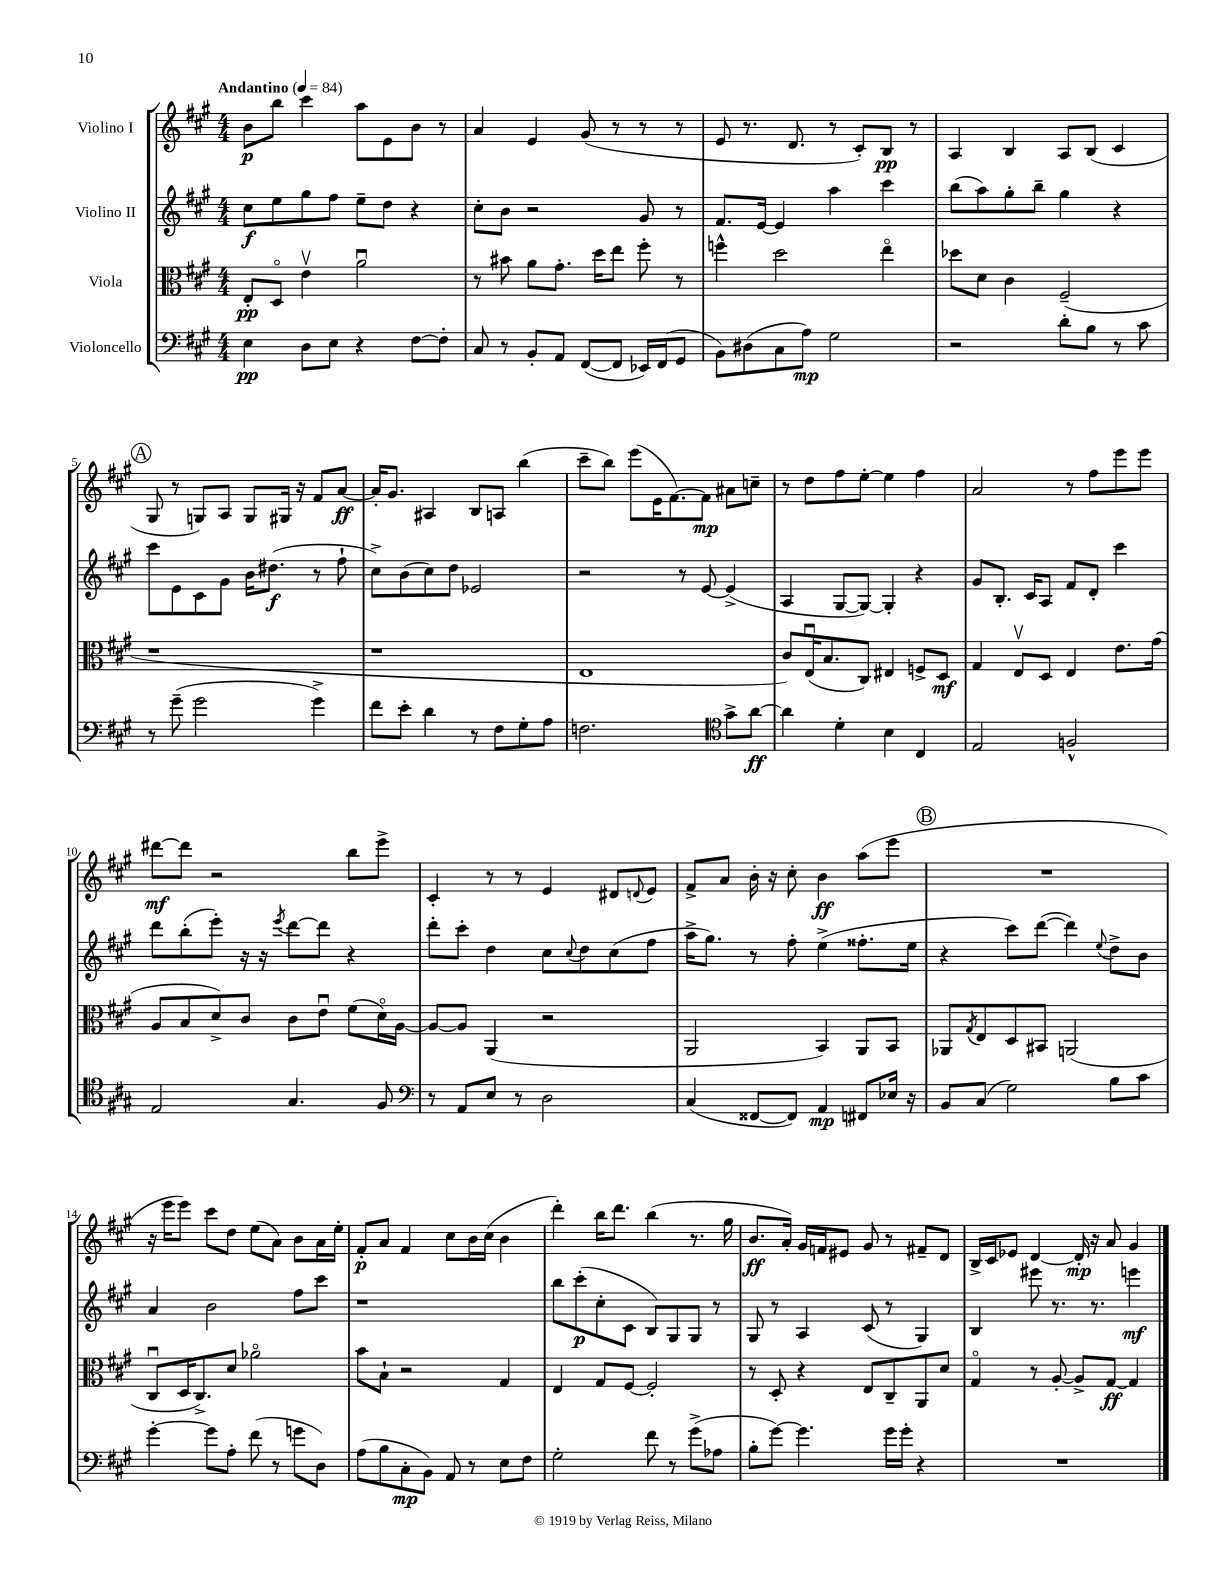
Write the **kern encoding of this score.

**kern	**dynam	**kern	**dynam	**kern	**dynam	**kern	**dynam
*part4	*part4	*part3	*part3	*part2	*part2	*part1	*part1
*staff4	*staff4	*staff3	*staff3	*staff2	*staff2	*staff1	*staff1
*I"Violoncello	*	*I"Viola	*	*I"Violino II	*	*I"Violino I	*
*clefF4	*	*clefC3	*	*clefG2	*	*clefG2	*
*k[f#c#g#]	*	*k[f#c#g#]	*	*k[f#c#g#]	*	*k[f#c#g#]	*
*M4/4	*	*M4/4	*	*M4/4	*	*M4/4	*
*MM84	*	*MM84	*	*MM84	*	*MM84	*
=1	=1	=1	=1	=1	=1	=1	=1
!	!	!	!	!	!	!LO:TX:a:B:t=Andantino	!
4E\	pp	8E'/L	pp	8cc#\L	f	8b\L	p
.	.	8D/J	.	8ee\	.	8bb\J	.
8D\L	.	4ev\	.	8gg#\	.	4ccc#\	.
8E\J	.	.	.	8ff#\J	.	.	.
4r	.	2au\	.	8ee~\L	.	8aa\L	.
.	.	.	.	8dd\J	.	8e\	.
[8F#\L	.	.	.	4r	.	8b\J	.
8F#'\J]	.	.	.	.	.	8r	.
=2	=2	=2	=2	=2	=2	=2	=2
8C#/	.	8r	.	8cc#'\L	.	4a/	.
8r	.	8b#X\	.	8b\J	.	.	.
8BB'/L	.	8a\L	.	2r	.	4e/	.
8AA/J	.	8.g#'\J	.	.	.	.	.
([8FF#/L	.	.	.	.	.	(8g#/	.
.	.	16dd\KL	.	.	.	.	.
8FF#/J]	.	8ee\J	.	.	.	8r	.
16EE-X/LL)	.	8ff#'\	.	8g#/	.	8r	.
(16FF#/J	.	.	.	.	.	.	.
8GG#/J	.	8r	.	8r	.	8r	.
=3	=3	=3	=3	=3	=3	=3	=3
8BB\L)	.	4ffn^^\	.	8.f#/L	.	8e/	.
(8D#X\	.	.	.	.	.	8.r	.
.	.	.	.	[16e/Jk	.	.	.
8C#\	.	2dd\	.	4e/]	.	.	.
.	.	.	.	.	.	8.d/	.
8A\J)	mp	.	.	.	.	.	.
2G#\	.	.	.	4aa\	.	8r	.
.	.	.	.	.	.	8c#'/L)	.
.	.	4ee\	.	4ccc#\	.	8B/J	pp
.	.	.	.	.	.	8r	.
=4	=4	=4	=4	=4	=4	=4	=4
2r	.	8dd-X\L	.	(8bb\L	.	4A/	.
.	.	8d\J	.	8aa\)	.	.	.
.	.	4c#\	.	8gg#'\	.	4B/	.
.	.	.	.	8bb~\J	.	.	.
8d'\L	.	(2F#~/	.	4gg#\	.	8A/L	.
8B\J	.	.	.	.	.	(8B/J	.
8r	.	.	.	4r	.	4c#/	.
8c#\	.	.	.	.	.	.	.
!!LO:LB:g=z
!!LO:REH:place=s1:t=A
=5	=5	=5	=5	=5	=5	=5	=5
8r	.	1r	.	8ccc#\L	.	8G#/	.
(8g#~\	.	.	.	8e\	.	8r	.
2g#\	.	.	.	8c#\	.	8Gn/L)	.
.	.	.	.	8g#\J	.	8A/J	.
.	.	.	.	16b\KL	.	8G/L	.
.	.	.	.	(8.dd#X\J	f	.	.
.	.	.	.	.	.	16G#X/Jk	.
.	.	.	.	.	.	16r	.
4g#^\)	.	.	.	8r	.	8f#/L	.
.	.	.	.	8ff#`\	.	[8a/J	ff
=6	=6	=6	=6	=6	=6	=6	=6
8f#\L	.	1r	.	8cc#^\L)	.	16a'/KL]	.
.	.	.	.	.	.	8.g#/J	.
8e'\J	.	.	.	(8b\	.	.	.
4d\	.	.	.	8cc#\)	.	4A#X/	.
.	.	.	.	8dd\J	.	.	.
8r	.	.	.	2e-X/	.	8B/L	.
8F#\L	.	.	.	.	.	8An/J	.
8G#'\	.	.	.	.	.	(4bb\	.
8A\J	.	.	.	.	.	.	.
=7	=7	=7	=7	=7	=7	=7	=7
2.Fn\	.	1E	.	2r	.	8ccc#~\L	.
.	.	.	.	.	.	8bb\J)	.
.	.	.	.	.	.	(8eee\L	.
.	.	.	.	.	.	16e\K	.
.	.	.	.	.	.	[8.f#\)	.
.	.	.	.	8r	.	.	.
.	.	.	.	[8e/	.	8f#\J]	mp
*clefC4	*	*	*	*	*	*	*
8g#^\L	.	.	.	(4e^/]	.	8a#X\L	.
[8a\J	ff	.	.	.	.	8ccn~\J	.
=8	=8	=8	=8	=8	=8	=8	=8
4a\]	.	8c#/L)	.	4A/	.	8r	.
.	.	(16Eu/K	.	.	.	8dd\L	.
.	.	8.B/	.	.	.	.	.
4d'\	.	.	.	[8G#/L	.	8ff#\	.
.	.	8C#/J)	.	8G#/J_)	.	[8ee'\J	.
4B\	.	4E#X/	.	4G#'/]	.	4ee\]	.
4C#/	.	8Fn^/L	.	4r	.	4ff#\	.
.	.	8D/J	mf	.	.	.	.
=9	=9	=9	=9	=9	=9	=9	=9
2E/	.	4G#/	.	8g#/L	.	2a/	.
.	.	.	.	8.B'/J	.	.	.
.	.	8Ev/L	.	.	.	.	.
.	.	.	.	16c#/KL	.	.	.
.	.	8D/J	.	8A/J	.	.	.
2Fn^^/	.	4E/	.	8f#/L	.	8r	.
.	.	.	.	8d'/J	.	8ff#\L	.
.	.	8.e\L	.	4ccc#\	.	8eee\	.
.	.	.	.	.	.	8eee\J	.
.	.	(16g#\Jk	.	.	.	.	.
!!LO:LB:g=z
=10	=10	=10	=10	=10	=10	=10	=10
2E/	.	8A/L	.	8ddd\L	.	[8ddd#X\L	mf
.	.	8B/	.	(8bb'\	.	8ddd#\J]	.
.	.	8d^/)	.	8eee'\J)	.	2r	.
.	.	8c#/J	.	16r	.	.	.
.	.	.	.	16r	.	.	.
.	.	.	.	8qeee/	.	.	.
4.G#/	.	8c#\L	.	[8ddd\L	.	.	.
.	.	8eu\J	.	8ddd\J]	.	.	.
.	.	(8f#\L	.	4r	.	8bb\L	.
8F#/	.	16d\L)	.	.	.	8eee^\J	.
.	.	[16A\JJ	.	.	.	.	.
=11	=11	=11	=11	=11	=11	=11	=11
*clefF4	*	*	*	*	*	*	*
8r	.	8A/L_	.	8ddd'\L	.	4c#'/	.
8AA/L	.	8A/J]	.	8ccc#'\J	.	.	.
8E/J	.	(4AA/	.	4dd\	.	8r	.
8r	.	.	.	.	.	8r	.
2D\	.	2r	.	8cc#\L	.	4e/	.
.	.	.	.	8qqcc#/	.	.	.
.	.	.	.	8dd\	.	.	.
.	.	.	.	(8cc#\	.	8d#X/L	.
.	.	.	.	.	.	8qqdn/	.
.	.	.	.	8ff#\J	.	8e/J	.
=12	=12	=12	=12	=12	=12	=12	=12
(4C#/	.	2AA/	.	16aa^\KL	.	8f#^/L	.
.	.	.	.	8.gg#\J)	.	.	.
.	.	.	.	.	.	8a/J	.
[8FF##X/L	.	.	.	8r	.	16b'\	.
.	.	.	.	.	.	16r	.
8FF##/J])	.	.	.	8ff#'\	.	8cc#'\	.
4AA/	mp	4BB/)	.	(4ee^\	.	4b\	ff
8FF#X/L	.	8AA/L	.	8.ff##X'\L	.	(8aa\L	.
16E-X/Jk	.	8BB/J	.	.	.	8eee\J	.
16r	.	.	.	16ee\Jk	.	.	.
!!LO:REH:place=s1:t=B
=13	=13	=13	=13	=13	=13	=13	=13
8BB/L	.	8AA-X/L	.	4r	.	1r	.
.	.	8qG#/	.	.	.	.	.
(8C#/J	.	8E/	.	.	.	.	.
2G#\)	.	8D/	.	8ccc#\L)	.	.	.
.	.	8BB#X/J	.	([8ddd\J	.	.	.
.	.	(2AAn/	.	4ddd\])	.	.	.
.	.	.	.	8qqee/	.	.	.
8B\L	.	.	.	8dd^\L	.	.	.
8c#\J	.	.	.	8b\J	.	.	.
!!LO:LB:g=z
=14	=14	=14	=14	=14	=14	=14	=14
[4g#'\	.	8C#u/L	.	4a/	.	16r	.
.	.	.	.	.	.	16eee\KL	.
.	.	16D/K	.	.	.	8eee\J)	.
.	.	8.C#^/)	.	.	.	.	.
8g#\L]	.	.	.	2b\	.	8ccc#\L	.
8A'\J	.	8d/J	.	.	.	8dd\J	.
(8f#\	.	2a-X\	.	.	.	(8ee\L	.
8r	.	.	.	.	.	8a\J)	.
8gn\L	.	.	.	8ff#\L	.	8b\L	.
8D\J)	.	.	.	8ccc#\J	.	16a\L	.
.	.	.	.	.	.	16ee'\JJ	.
=15	=15	=15	=15	=15	=15	=15	=15
(8A\L	.	8b\L	.	1r	.	8f#'/L	p
8B\	.	8B`\J	.	.	.	8a/J	.
8C#'\	mp	2r	.	.	.	4f#/	.
8BB\J)	.	.	.	.	.	.	.
8AA/	.	.	.	.	.	8cc#\L	.
8r	.	.	.	.	.	16b\L	.
.	.	.	.	.	.	(16cc#\JJ	.
8E\L	.	4G#/	.	.	.	4b\	.
8F#\J	.	.	.	.	.	.	.
=16	=16	=16	=16	=16	=16	=16	=16
2G#'\	.	4E/	.	8bb\L	.	4ddd'\)	.
.	.	.	.	(8ccc#'\	p	.	.
.	.	8G#/L	.	8cc#'\	.	16bb\KL	.
.	.	.	.	.	.	8.ddd\J	.
.	.	[8F#/J	.	8c#\J	.	.	.
8f#\	.	2F#'/]	.	8B/L)	.	(4bb\	.
8r	.	.	.	8G#/	.	.	.
(8g#^\L	.	.	.	8G#/J	.	8.r	.
8A-X\J	.	.	.	8r	.	.	.
.	.	.	.	.	.	16gg#\	.
=17	=17	=17	=17	=17	=17	=17	=17
8B'\L	.	8r	.	8G#/	.	8.b/L	ff
[8g#\J)	.	8D'/	.	8r	.	.	.
.	.	.	.	.	.	16a'/Jk)	.
4.g#\]	.	4r	.	4A/	.	16g#/LL	.
.	.	.	.	.	.	16fn/J	.
.	.	.	.	.	.	8e#X/J	.
.	.	8E/L	.	(8c#/	.	8g#/	.
16g#\LL	.	8C#~/	.	8r	.	8r	.
16g#'\JJ	.	.	.	.	.	.	.
4r	.	8AA/	.	4G#/)	.	8f#X~/L	.
.	.	8d/J	.	.	.	8d/J	.
=18	=18	=18	=18	=18	=18	=18	=18
1r	.	4G#/	.	4B/	.	16B^/LL	.
.	.	.	.	.	.	16c#/J	.
.	.	.	.	.	.	8e-X/J	.
.	.	8r	.	8eee#X\	.	[4d/	.
.	.	[8A'/	.	8.r	.	.	.
.	.	8A^/L]	.	.	.	16d'/]	mp
.	.	.	.	8.r	.	16r	.
.	.	[8G#/J	ff	.	.	8a/	.
.	.	4G#/]	.	4eeen\	mf	4g#/	.
==	==	==	==	==	==	==	==
*-	*-	*-	*-	*-	*-	*-	*-
